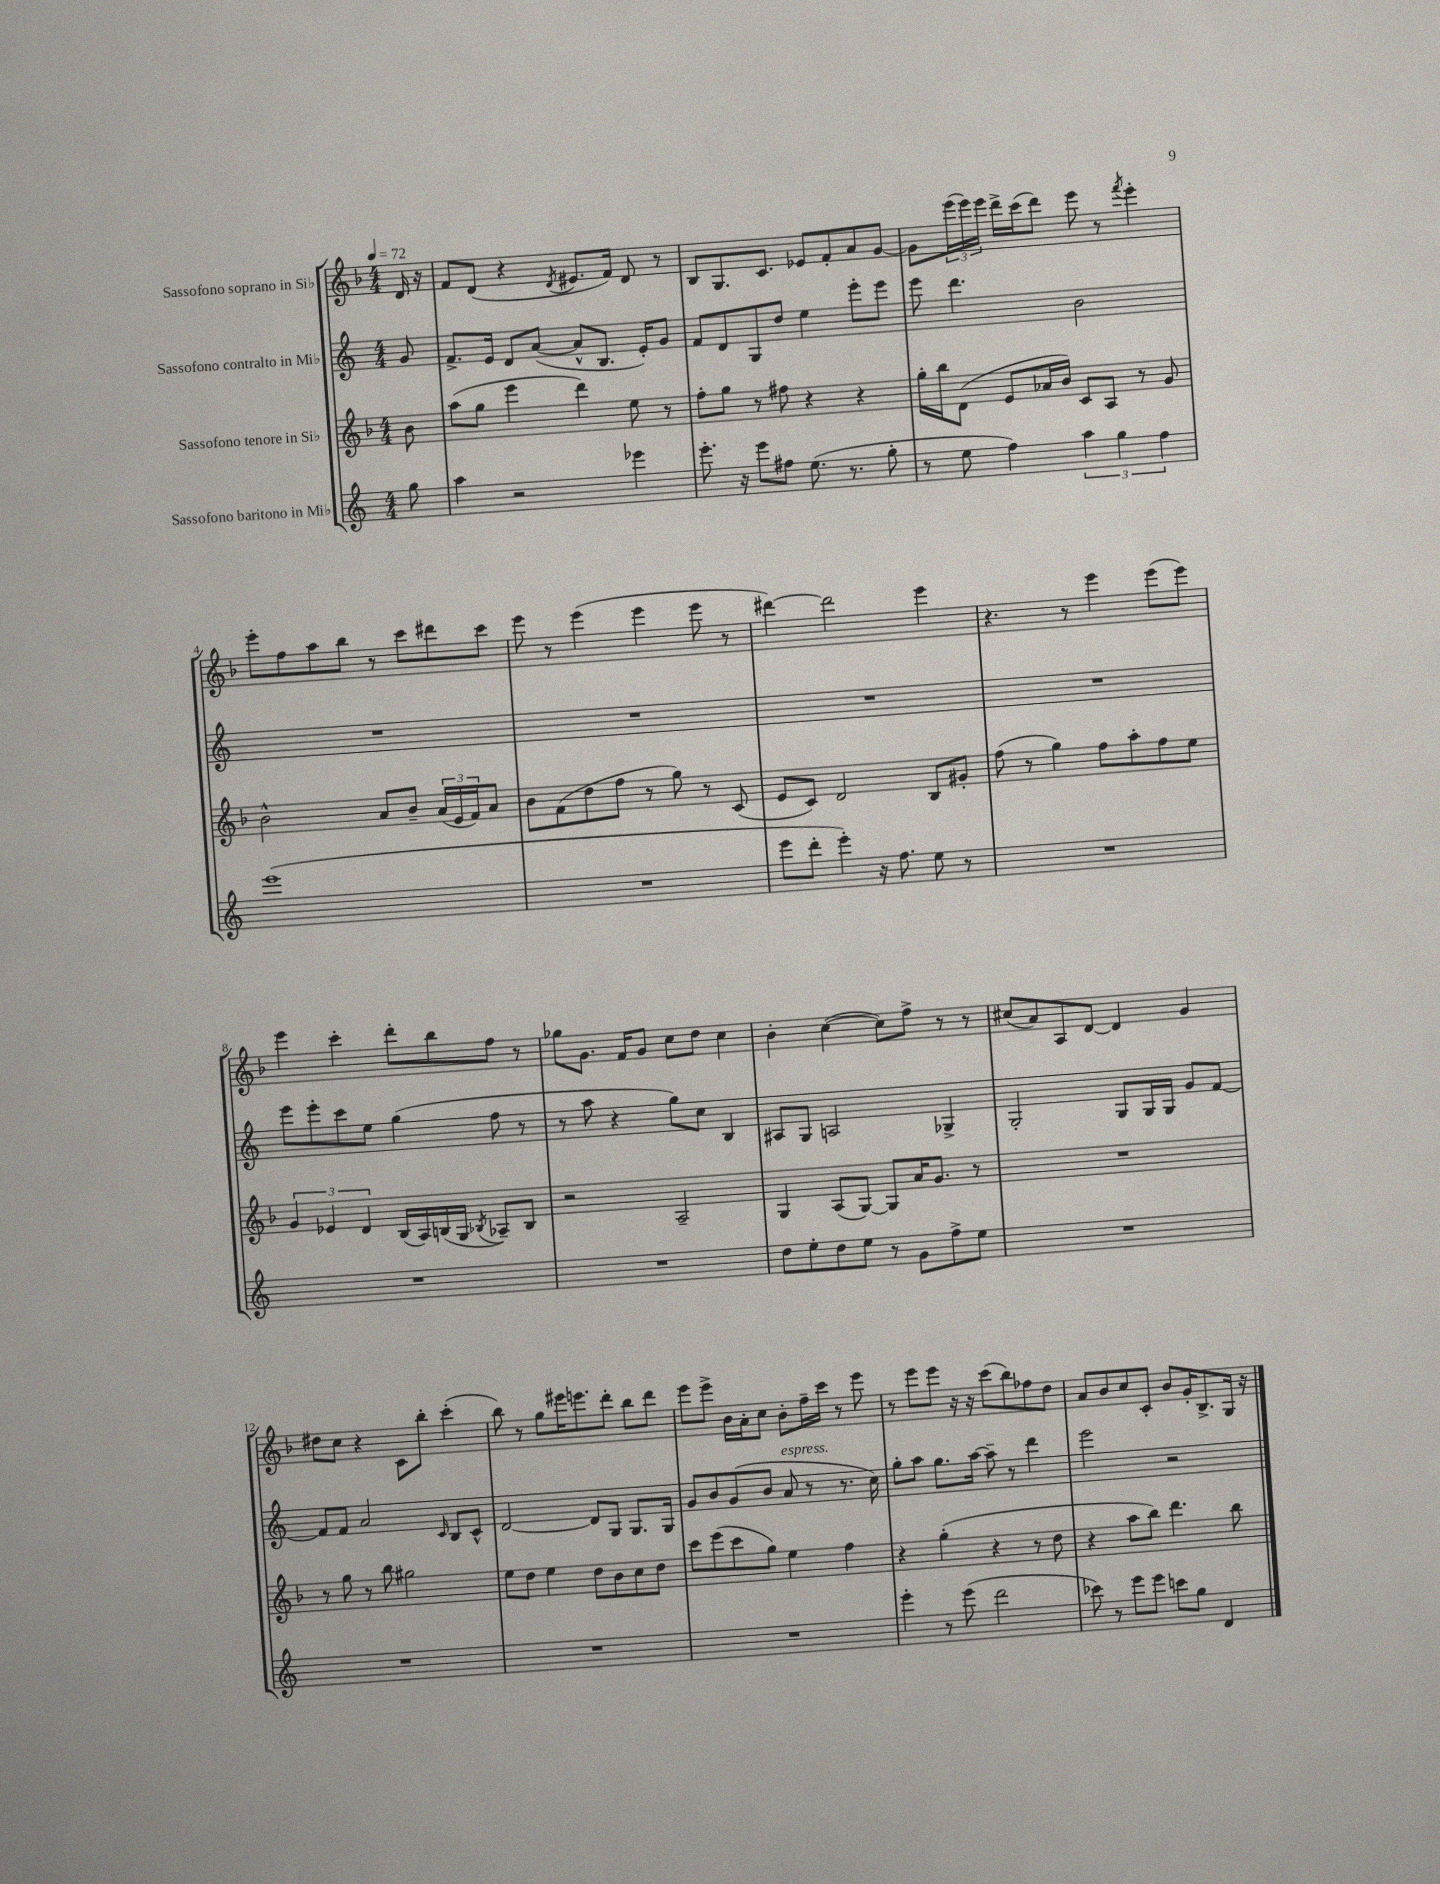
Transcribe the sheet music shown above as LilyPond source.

<<
\new StaffGroup <<
\new Staff = "s0" \with { instrumentName = "Sassofono soprano in Sib" } {
    \clef treble \key f \major \numericTimeSignature \time 4/4 \partial 8 \tempo 4 = 72
    d'16 r16 |
    f'8 d'8( r4 \acciaccatura { d'8 } eis'8. f'16) d'8 r8 |
    bes8 g8. c'8. ees'8 f'8-. a'8 g'8~ |
    g'8 \tuplet 3/2 { e'''16( e'''16) e'''16 } d'''16-> c'''16( d'''8) e'''8 r8 \acciaccatura { f'''8 } e'''4-. |
    e'''8-. f''8 a''8 bes''8 r8 c'''8 dis'''8 c'''8 |
    e'''8 r8 e'''4( e'''4 e'''8 r8 |
    dis'''4~) dis'''2 e'''4 |
    r4. r8 e'''4 e'''8( e'''8) |
    e'''4 c'''4-. d'''8-. bes''8 f''8 r8 |
    ges''8 g'8. f'16 g'8 c''8 d''8 c''4 |
    bes'4-. c''4~( c''8) f''8-> r8 r8 |
    cis''8( a'8) a8 d'8~ d'4 g'4 |
    dis''8 c''8 r4 c'8 bes''8-. c'''4-.( |
    bes''8) r8 g''8 eis'''16 e'''8. d'''8-. bes''8 d'''8 |
    e'''8 e'''8-> bes'16 a'16-. c''8 bes'8-. f''16-- c'''16 r8 e'''8 |
    r8 e'''8 e'''8 r16 r16 c'''8( bes''8) fes''8 d''8 |
    a'8 bes'8 c''8 c'8-. bes'8 g'16-. bes8.-> g16 r16 \bar "|." |
}
\new Staff = "s1" \with { instrumentName = "Sassofono contralto in Mib" } {
    \clef treble \key c \major \numericTimeSignature \time 4/4 \partial 8
    g'8 |
    f'8.-> e'16 d'8 a'8~( a'8-^ b8. e'16-.) g'8 |
    f'8 d'8 g8 d''8 e''4 e'''8-. e'''8 |
    e'''8 d'''4. b'2 |
    R1 |
    R1 |
    R1 |
    R1 |
    e'''8 e'''8-. c'''8 e''8 g''4( f''8 r8 |
    r8 a''8 r4 g''8) c''8 b4 |
    ais8 g8 a2 ges4-> |
    g2-. g8 g16 g16 g'8 f'8~ |
    f'8 f'8 a'2 \grace { c'16 } b8 c'8-^ |
    d'2~ d'8 g8 g8. g16 |
    g'8 b'8 g'8( b'8 a'8^\markup { \italic "espress." } r8 r8. c''16) |
    g''8-. a''8 g''8. a''16~ a''8-- r8 d'''4 |
    e'''2 r2 \bar "|." |
}
\new Staff = "s2" \with { instrumentName = "Sassofono tenore in Sib" } {
    \clef treble \key f \major \numericTimeSignature \time 4/4 \partial 8
    bes'8 |
    a''8( g''8 e'''4 d'''4) e''8 r8 |
    f''8-. g''8 r8 fis''8 r4 r4 |
    g''16-. bes''16 d'8( e'8 aes'16 bes'16) c'8 a8 r8 g'8 |
    bes'2-^ a'8 bes'8-- \tuplet 3/2 { a'16( e'16 f'16) } a'8 |
    bes'8 f'8( d''8 f''8 r8 g''8) r8 c'8( |
    e'8 c'8) d'2 bes8 gis'8-. |
    f''8( r8 g''4) f''8 a''8-. f''8 e''8 |
    \tuplet 3/2 { g'4 ees'4 d'4 } bes16( a16) b16( g16 \acciaccatura { bes8 } aes8--) bes8 |
    r2 a2-- |
    g4 a8( g8~) g8 a'16 g'8. r8 |
    R1 |
    r8 g''8 r8 bes''8 gis''2 |
    e''8 d''8 e''4 d''8 bes'8 c''8 d''8 |
    c'''8 e'''8( c'''8 g''8) e''4 f''4 |
    r4 g''4-.( r4 r8 d''8 |
    r4 a''8 bes''8) d'''4. bes''8 \bar "|." |
}
\new Staff = "s3" \with { instrumentName = "Sassofono baritono in Mib" } {
    \clef treble \key c \major \numericTimeSignature \time 4/4 \partial 8
    g''8 |
    a''4 r2 ees'''4 |
    e'''8.-. r16 e'''8 fis''8 e''8.( r8. g''8-. |
    r8 e''8 f''4) \tuplet 3/2 { a''4 g''4 f''4 } |
    e'''1( |
    R1 |
    e'''8 d'''8-. e'''4-.) r16 f''8. e''8 r8 |
    R1 |
    R1 |
    R1 |
    d''8 e''8-. d''8 e''8 r8 g'8 f''8-> e''8 |
    R1 |
    R1 |
    R1 |
    R1 |
    e'''4-. r8 e'''8( d'''2 |
    ces'''8) r8 e'''8 e'''8 c'''8 g''8 d'4 \bar "|." |
}
>>
>>
